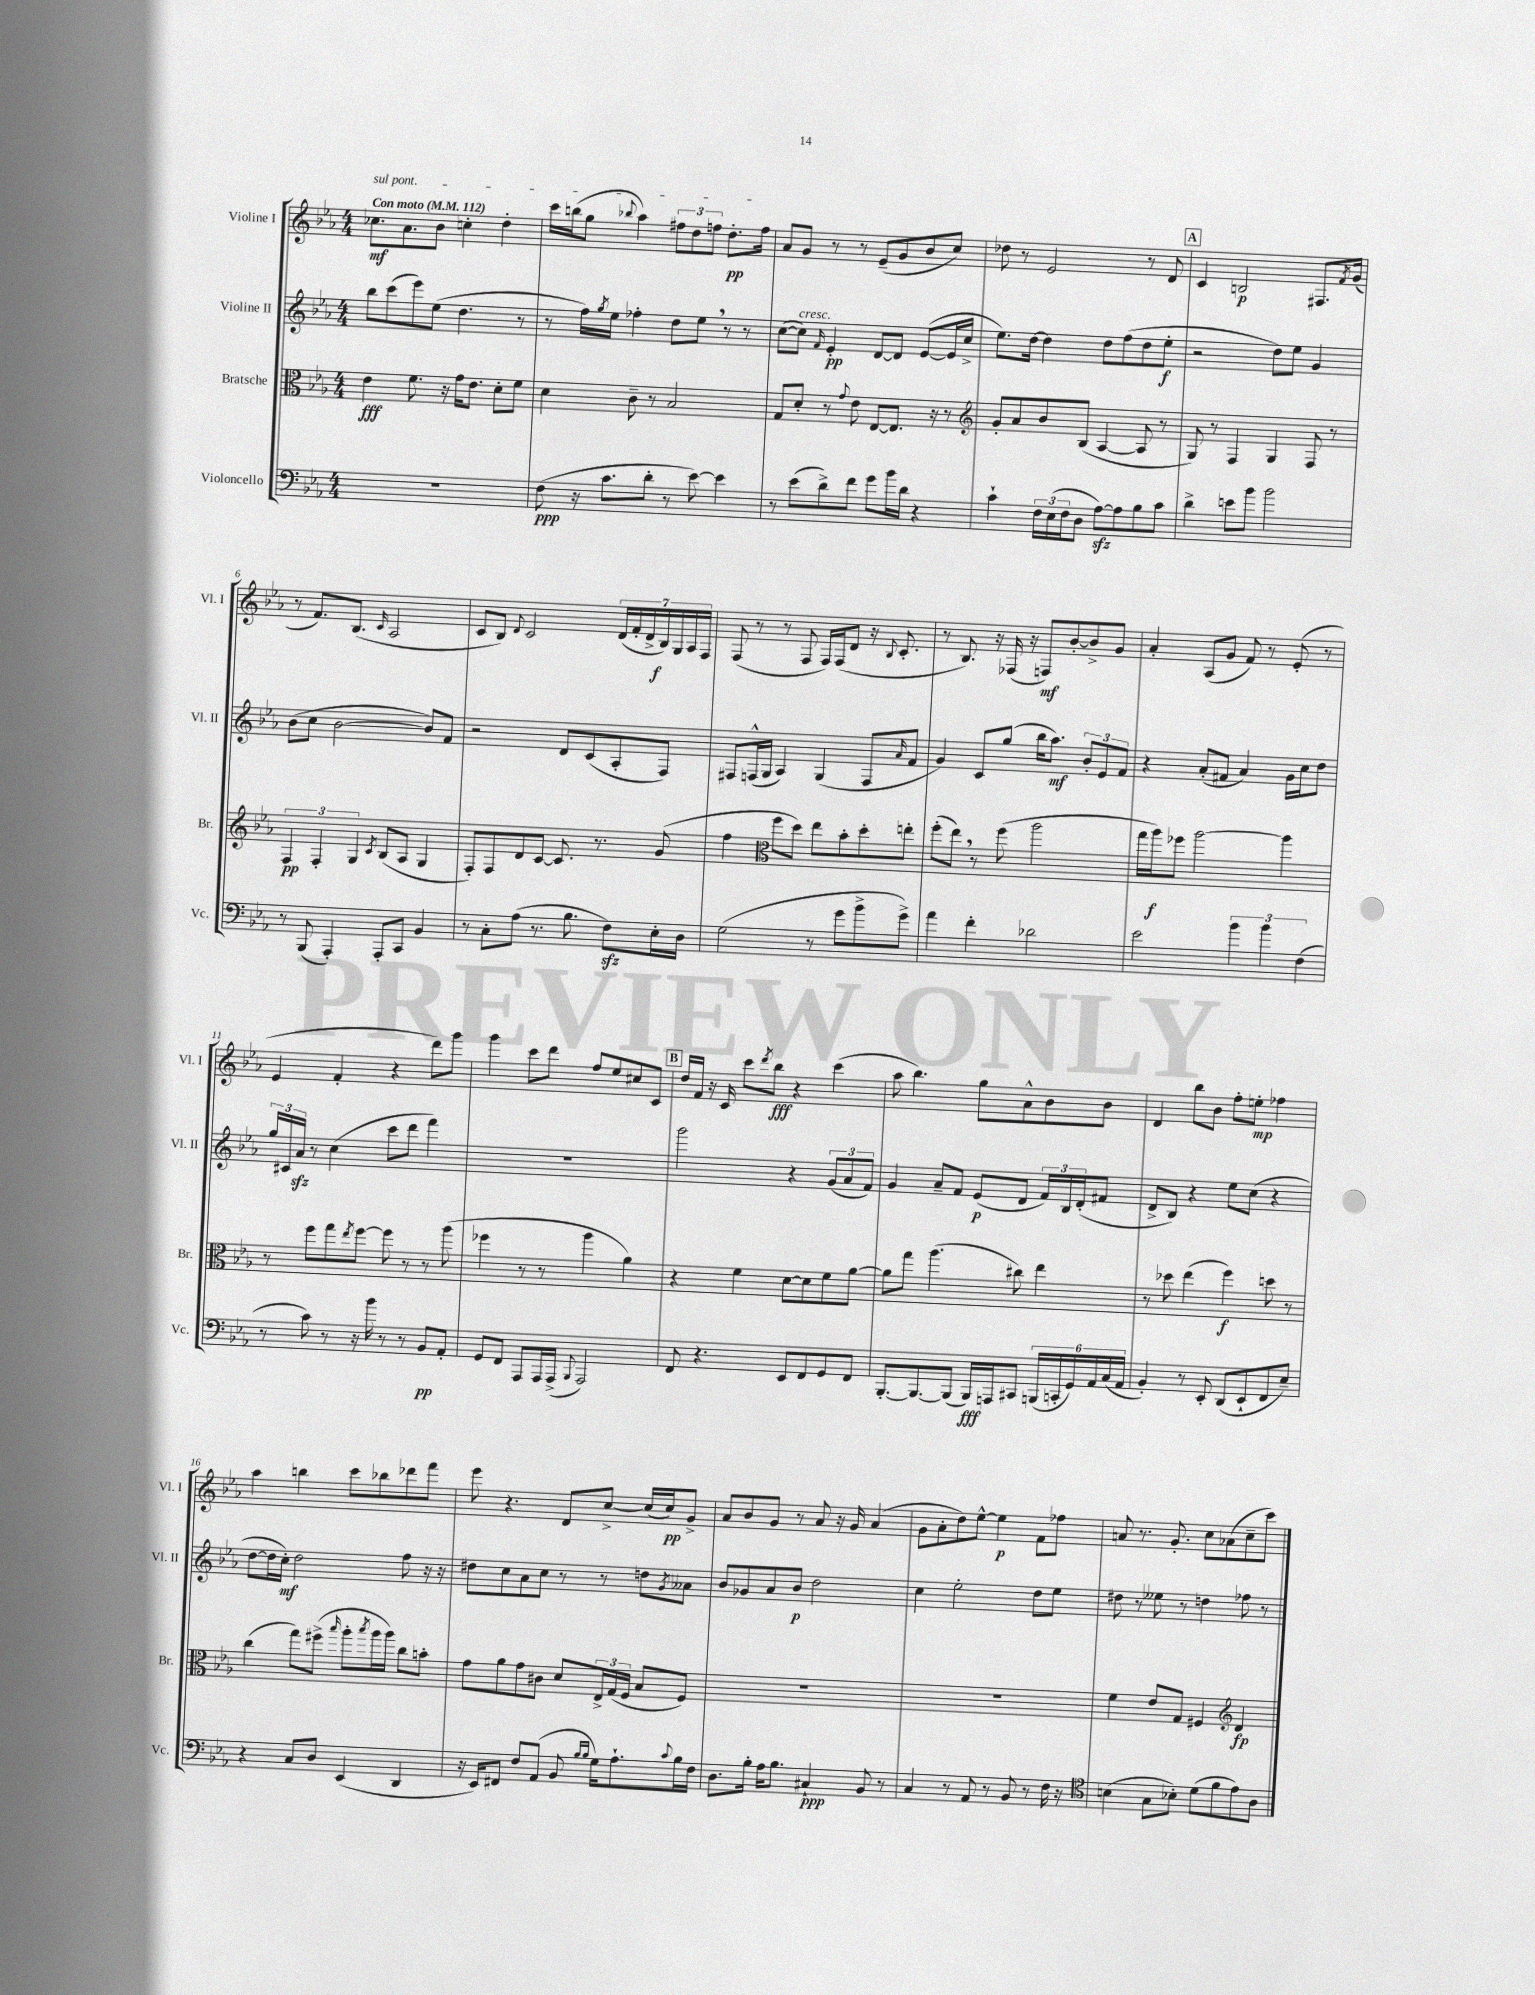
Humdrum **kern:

**kern	**kern	**kern	**kern
*staff4	*staff3	*staff2	*staff1
*clefF4	*clefC3	*clefG2	*clefG2
*k[b-e-a-]	*k[b-e-a-]	*k[b-e-a-]	*k[b-e-a-]
*M4/4	*M4/4	*M4/4	*M4/4
*MM112	*MM112	*MM112	*MM112
1r	4e-	8bb-	8.cc-
.	.	(8ccc	.
.	.	.	8.a-
.	8.f	8eee-)	.
.	.	(8ee-	8b-
.	16r	.	.
.	16g	4.dd	4cc'
.	8.e-	.	.
.	8d'	.	4dd'
.	8f	8r	.
=	=	=	=
(8F	4d	8r	16ccc
.	.	.	(16bb
16r	.	16ff)	8gg
.	.	8qgg	.
8.c	.	16ee-	.
.	.	.	8qqbb-
.	8c~	4ff-'	4aa-)
8d'	8r	.	.
8r	2B-	8dd	12ff#
.	.	.	12dd
[8e-)	.	8ee-	.
.	.	.	12ff
4e-]	.	8r	8.dd'
.	.	8r	.
.	.	.	16ff
=	=	=	=
8r	8G	([8cc	8a-
(8e-	8d'	8cc])	8g
.	.	16qqf	.
8d^)	8r	4e-'	8r
.	8qqg	.	.
8f	8e-	.	8r
8g	[8E-	[8d	(8e-~
16b-	8.E-]	8d]	8g
16d	.	.	.
4r	.	([8e-	8b-
.	16r	.	.
.	8r	16e-]	8cc)
.	.	16cc^	.
=	=	=	=
*	*clefG2	*	*
4c`	8g'	8.ee-)	8dd-
.	8a-	.	8r
.	.	[16dd	.
24F	8b-	4dd]	2e-
(24E-	.	.	.
24F	.	.	.
8D	(8B-	.	.
[8A-)	[4A-	8dd	.
8A-]	.	(8ff	.
8B-	8A-]	8dd	8r
8c	8r	8ee-'	8d
=	=	=	=
4d^	8G)	2r	4c
.	8r	.	.
8e	4F	.	2B
8b-	.	.	.
2b-	4G	8dd)	.
.	.	8ee-	.
.	8F	4g	8.F#
.	8r	.	.
.	.	.	8qf
.	.	.	(16g
=	=	=	=
8r	6F	(8b-	8r
(8BBB-	.	8cc	8.f)
.	6F'	.	.
4AAA-')	.	[2b-	.
.	.	.	(8.B-
.	6G	.	.
.	8qc	.	16qqc
8AAA-'	(8B-	.	2A-
8CC	8A-	.	.
4BB-	4G	8b-])	.
.	.	8f	.
=	=	=	=
8r	8F')	2r	8c
8C'	8F	.	8B-)
.	.	.	8qqd
(8A-	8d	.	2c
8.r	[8c	.	.
.	8.c]	8d	.
8.B-	.	.	.
.	.	(8c	.
.	8.r	.	.
8F)	.	8A-'	(28d
.	.	.	28f'
.	.	.	28d^
.	.	.	28B-)
16E-'	(8g	8F)	.
.	.	.	28G
.	.	.	28A-
16D	.	.	.
.	.	.	28F
=	=	=	=
(2G	4ff	8F#	(8F
.	.	(16F^^	8r
.	.	16G	.
*	*clefC3	*	*
.	8ff	4A-)	8r
.	8dd)	.	8F
8r	8ee-	(4G	16F)
.	.	.	(16F
8g	8b-'	.	8d
8b-^	8dd'	8F	16r
.	.	.	8qqB-
.	.	.	8.c'
.	.	16qqa-	.
8g^)	8ee'	8f	.
=	=	=	=
4a-	(8ff'	4g)	8r
.	8ee-)	.	8.B-)
4f'	8r	8c	.
.	.	.	16r
.	(8ff	(8gg	(16F-
.	.	.	16r
2d-	2aa-	16bb-	8F)
.	.	8.aa-)	.
.	.	.	[8b-'
.	.	12b-'	8b-^]
.	.	12e-	.
.	.	.	8g
.	.	12f	.
=	=	=	=
2e-	16gg	4r	4a-'
.	16aa-)	.	.
.	8ff-	.	.
.	[2aa-	(8a-'	(8A-
.	.	8f#	8g
6b-	.	4a-)	8f)
.	.	.	8r
6b-	.	.	.
.	4aa-]	16g	(8e-'
.	.	16cc	.
(6F	.	.	.
.	.	8dd	8r
=	=	=	=
8r	8r	24gg	4e-
.	.	24c#	.
.	.	24a-	.
8c)	8ff	8r	.
8r	8gg	(4cc	4f'
.	8qee-	.	.
16r	[8ff	.	.
16b-	.	.	.
8r	8ff]	8ccc	4r
8r	8r	8ddd	.
8BB-	8r	4fff)	8ddd)
8AA-'	(8aa-	.	8ggg
=	=	=	=
8GG	4ff-	1r	4ggg
8FF	.	.	.
8AAA-	8r	.	8ccc
16AAA-	8r	.	8ddd
(16AAA-^	.	.	.
8qqBBB-	.	.	.
2AAA-)	4aa-	.	8ff
.	.	.	8ee-
.	4a-)	.	8cc#
.	.	.	8c
=	=	=	=
8FF	4r	2ggg	16dd
.	.	.	16f
4.r	.	.	16r
.	.	.	16c
.	4f	.	8ccc
.	.	.	8qddd
.	.	.	8bb-
8EE-	[8d	4r	4r
8FF	8d]	.	.
8GG	8f	(12g	(4ccc
.	.	12a-	.
8FF	[8a-	.	.
.	.	12f)	.
=	=	=	=
[8.BBB-'	8a-]	4g	8aa-
.	8gg	.	4.bb-)
8.BBB-_	.	.	.
.	(4.aa-	8a-~	.
(8BBB-]	.	8f	.
16BBB-)	.	(8e-	8gg
16AAA	.	.	.
8CC#	8cc#)	8d	8a-^^
(24BBB	4ee-	24f)	8b-
24CC'	.	24B-	.
24GG)	.	(24d'	.
24AA-	.	8f#	8b-
(24C	.	.	.
24AA-	.	.	.
=	=	=	=
4BB-')	8r	8d^	4d
.	8dd-	8B-)	.
8r	(4ee-	4r	8bb-
8EE-'	.	.	8b-
(8DD	4ff)	8ee-	8ff'
8EE-`	.	(8cc	8ee'
8FF	8dd	4r	4ff-
8E-~)	8r	.	.
=	=	=	=
4r	(4cc	[8dd	4aa-
.	.	16dd]	.
.	.	16cc')	.
8C	8gg)	2dd	4bb
8D	(8ff#^	.	.
.	16qqbb-	.	.
(4EE-	8aa-'	.	8ccc
.	8qbb-	.	.
.	16aa-	.	8bb-
.	16aa-)	.	.
4DD	8cc	8ff	8ddd-
.	8b'	16r	8fff
.	.	16r	.
=	=	=	=
16r	8g	8dd#	8eee-
16EE-)	.	.	.
8FF#	8a-	8cc	4.r
8F	8g	8a-	.
(8AA-	8c#	8cc	.
8BB-	8d	8r	8d
16qqB-	.	.	.
16qqB-	.	.	.
16G)	24E-^	8r	[8cc^
.	(24G	.	.
8.A-`	.	.	.
.	24F	.	.
.	8B-	8dd	(16cc]
.	.	.	16cc)
8qqc	.	8qg	.
16B-	8F)	8a--	8g^
16F	.	.	.
=	=	=	=
8.D	1r	8b-	8a-
.	.	8g-	8b-
16B-'	.	.	.
16A-	.	8a-	8g
8.B-	.	.	.
.	.	8b-	8r
4C#`	.	2dd	8a-
.	.	.	16r
.	.	.	16g
8BB-	.	.	(4a-
8r	.	.	.
=	=	=	=
4C	1r	4cc	8g
.	.	.	8a-'
8r	.	2ee-'	8dd)
8AA-	.	.	[8ee-^^
8r	.	.	4ee-]
8BB-	.	.	.
8r	.	8dd	8f
16F	.	8ee-	8ff-
16r	.	.	.
=	=	=	=
*clefC4	*	*	*
(4B	4f	8dd#	8a
.	.	8r	8.r
8G	8e-	8ee--	.
.	.	.	8.g'
8B-')	8G	8r	.
(8d	4F#	4dd	8cc
8f	.	.	(8a-
*	*clefG2	*	*
8e-)	4d	8ff-	8cc~
8A-	.	8r	8ccc)
==	==	==	==
*-	*-	*-	*-
